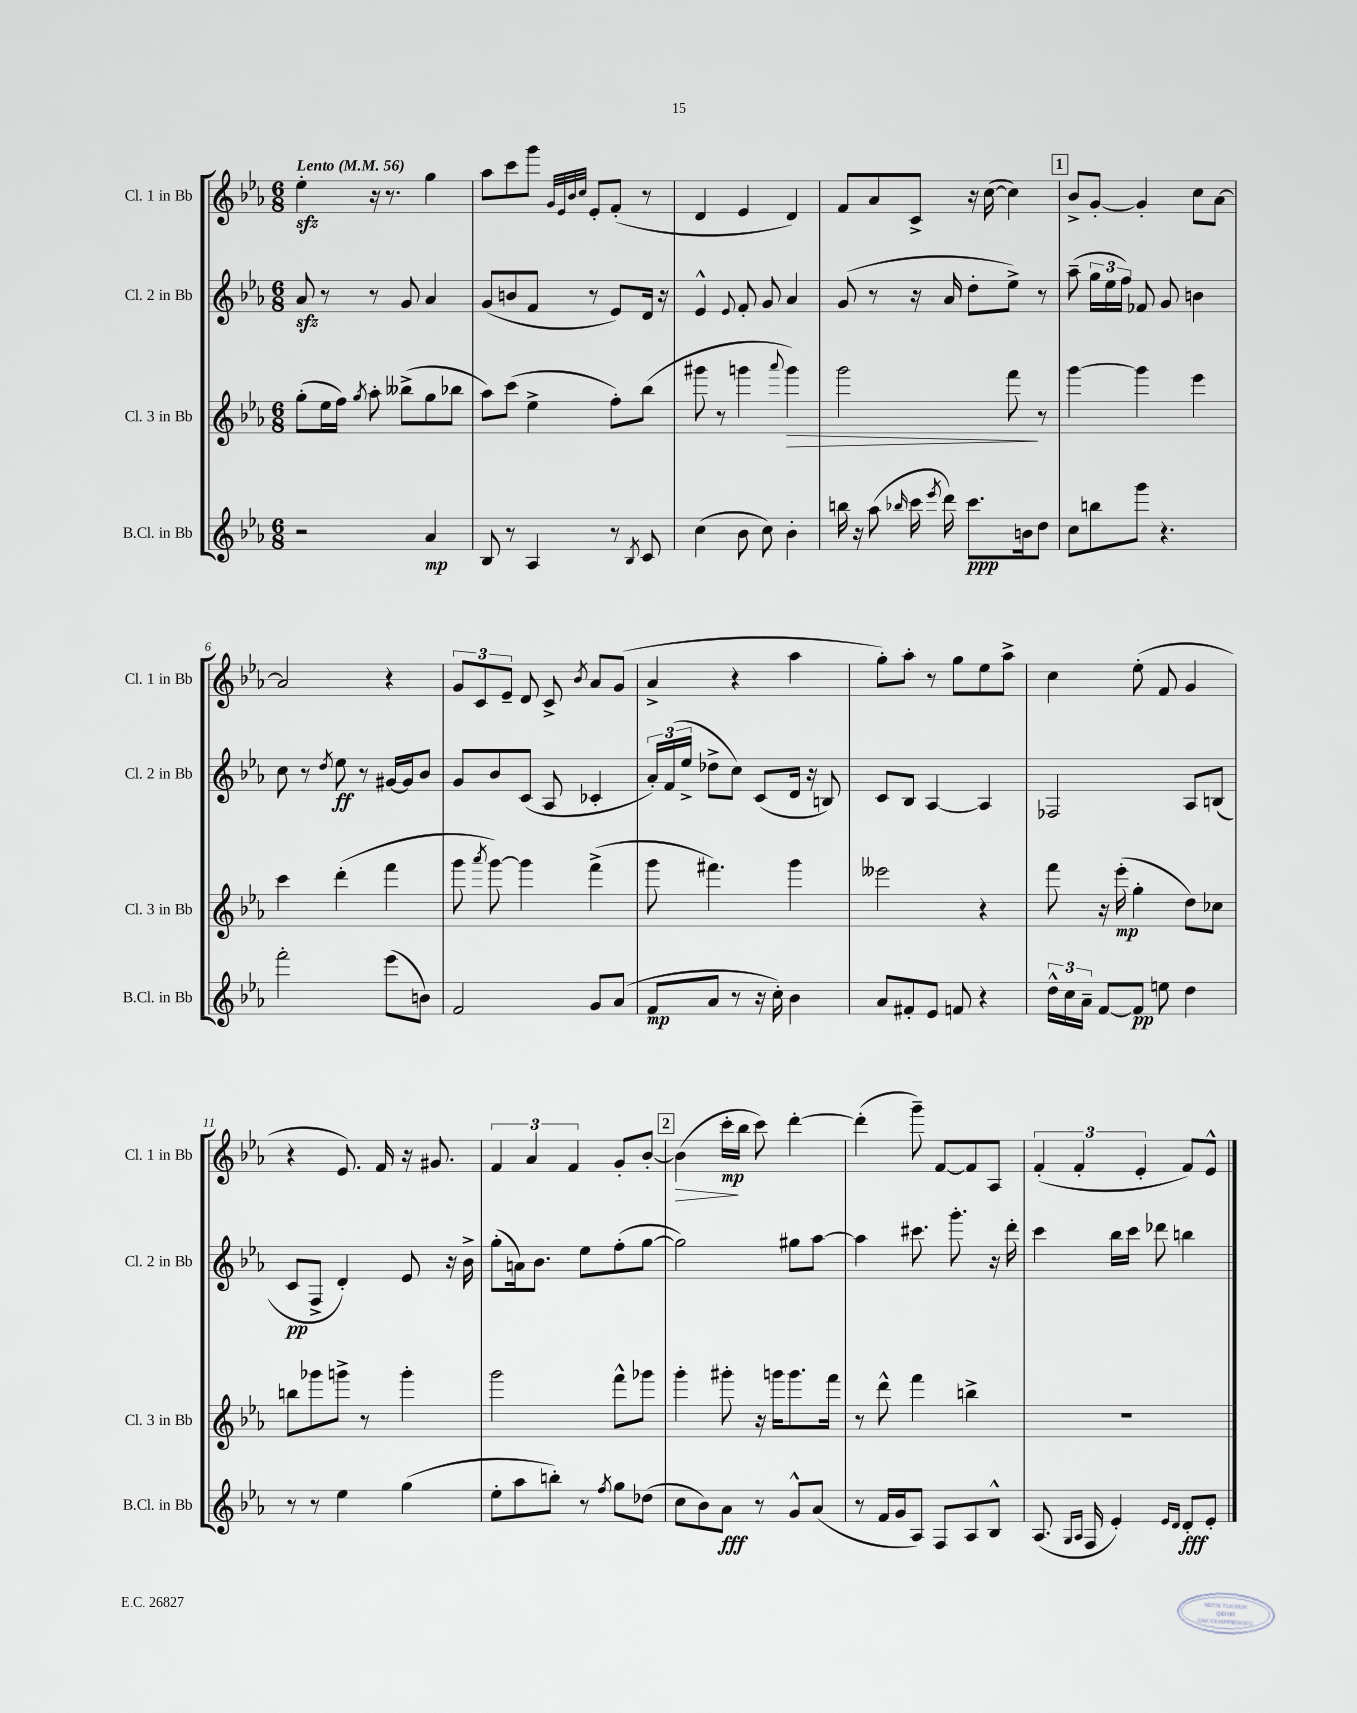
<<
\new StaffGroup <<
\new Staff = "s0" \with { instrumentName = "Cl. 1 in Bb" shortInstrumentName = "Cl. 1 in Bb" } {
    \clef treble \key ees \major \numericTimeSignature \time 6/8 \tempo "Lento" 4 = 56
    \autoBeamOff ees''4-.\sfz r16 r8. g''4 |
    aes''8[ c'''8 g'''8] \grace { g'32[ ees'32 bes'32 c''32] } ees'8[-. f'8]-.( r8 |
    d'4 ees'4 d'4) |
    f'8[ aes'8 c'8]-> r16 c''16~( c''4) |
    \mark \markup { \box "1" } bes'8[-> g'8]~-. g'4-. c''8[ aes'8]~ |
    aes'2 r4 |
    \tuplet 3/2 { g'8[ c'8 ees'8]-- } d'8 c'8-> \acciaccatura { bes'8 } aes'8[ g'8]( |
    aes'4-> r4 aes''4 |
    g''8[-.) aes''8]-. r8 g''8[ ees''8 aes''8]-> |
    c''4 ees''8-.( f'8 g'4 |
    r4 ees'8.) f'16 r16 gis'8. |
    \tuplet 3/2 { f'4 aes'4 f'4 } g'8[-. bes'8]~-. |
    \mark \markup { \box "2" } bes'4\>( c'''16[-.\mp\! bes''16] c'''8) d'''4~-. |
    d'''4-.( g'''8--) f'8[~ f'8 aes8] |
    \tuplet 3/2 { f'4-.( f'4-. ees'4-. } f'8[) ees'8]-^ \bar "|." |
}
\new Staff = "s1" \with { instrumentName = "Cl. 2 in Bb" shortInstrumentName = "Cl. 2 in Bb" } {
    \clef treble \key ees \major \numericTimeSignature \time 6/8
    \autoBeamOff aes'8\sfz r8 r8 g'8 aes'4 |
    g'8[( b'8 f'8] r8 ees'8[) d'16] r16 |
    ees'4-^ \appoggiatura { ees'8 } f'8-. g'8 aes'4 |
    g'8( r8 r16 aes'16 d''8[-. ees''8]->) r8 |
    \mark \markup { \box "1" } aes''8--( \tuplet 3/2 { g''16[ ees''16 f''16]) } fes'8 g'8 b'4 |
    c''8 r8 \acciaccatura { d''8 } ees''8\ff r8 gis'16[~ gis'16 bes'8] |
    g'8[ bes'8 c'8]( aes8 ces'4-. |
    \tuplet 3/2 { aes'16[-.) f'16( ees''16]-> } des''8[-> c''8]) c'8[( d'16] r16 b8) |
    c'8[ bes8] aes4~ aes4 |
    fes2 aes8[ b8]( |
    c'8[\pp f8]-> d'4-.) ees'8 r16 bes'16-> |
    g''8[-.( a'16) bes'8.] ees''8[ f''8-.( g''8]~ |
    \mark \markup { \box "2" } g''2) gis''8[ aes''8]~ |
    aes''4 cis'''8. g'''8.-. r16 d'''16-. |
    c'''4 bes''16[ c'''16] des'''8 b''4 \bar "|." |
}
\new Staff = "s2" \with { instrumentName = "Cl. 3 in Bb" shortInstrumentName = "Cl. 3 in Bb" } {
    \clef treble \key ees \major \numericTimeSignature \time 6/8
    \autoBeamOff g''8[-.( ees''16 f''16]) \acciaccatura { g''8 } aes''8-. beses''8[->( g''8 bes''8] |
    aes''8[) c'''8]( ees''4-> f''8[-.) bes''8]( |
    gis'''8 r8 g'''4 \appoggiatura { aes'''8 } g'''4\>) |
    g'''2 f'''8\! r8 |
    \mark \markup { \box "1" } g'''4~ g'''4 ees'''4 |
    c'''4 d'''4-.( f'''4 |
    g'''8 \acciaccatura { aes'''8 } g'''8~) g'''4 f'''4->( |
    g'''8 fis'''4.) g'''4 |
    eeses'''2 r4 |
    f'''8 r16 ees'''16-.\mp( g''4-. d''8[) ces''8] |
    b''8[ ges'''8 g'''8]-> r8 g'''4-. |
    g'''2 f'''8[-^ ges'''8] |
    \mark \markup { \box "2" } g'''4-. gis'''8-. r16 g'''16[ g'''8. f'''16] |
    r8 d'''8-^ f'''4 b''4-> |
    R2. \bar "|." |
}
\new Staff = "s3" \with { instrumentName = "B.Cl. in Bb" shortInstrumentName = "B.Cl. in Bb" } {
    \clef treble \key ees \major \numericTimeSignature \time 6/8
    \autoBeamOff r2 aes'4\mp |
    bes8 r8 aes4 r8 \acciaccatura { bes8 } c'8 |
    c''4( bes'8 c''8) bes'4-. |
    b''16 r16 aes''8( \grace { bes''16 } c'''16 \acciaccatura { ees'''8 } d'''16) c'''8.[\ppp b'16 d''8] |
    \mark \markup { \box "1" } c''8[ b''8 g'''8] r4. |
    f'''2-. ees'''8[( b'8]) |
    f'2 g'8[ aes'8]( |
    f'8[\mp aes'8] r8 r16 c''16-.) bes'4 |
    aes'8[ fis'8-. ees'8] f'8 r4 |
    \tuplet 3/2 { d''16[-^ c''16 aes'16]-- } f'8[~ f'8]\pp e''8 d''4 |
    r8 r8 ees''4 g''4( |
    ees''8[-. aes''8 b''8]-.) r8 \acciaccatura { f''8 } g''8[ des''8]( |
    \mark \markup { \box "2" } c''8[ bes'8) aes'8]\fff r8 g'8[-^ aes'8]( |
    r8 f'16[ g'16 aes8]) f8[ aes8 bes8]-^ |
    aes8.( \grace { g16[ aes16] } f16 ees'4-.) \grace { ees'16[ d'16] } d'8[-.\fff ees'8]-. \bar "|." |
}
>>
>>
